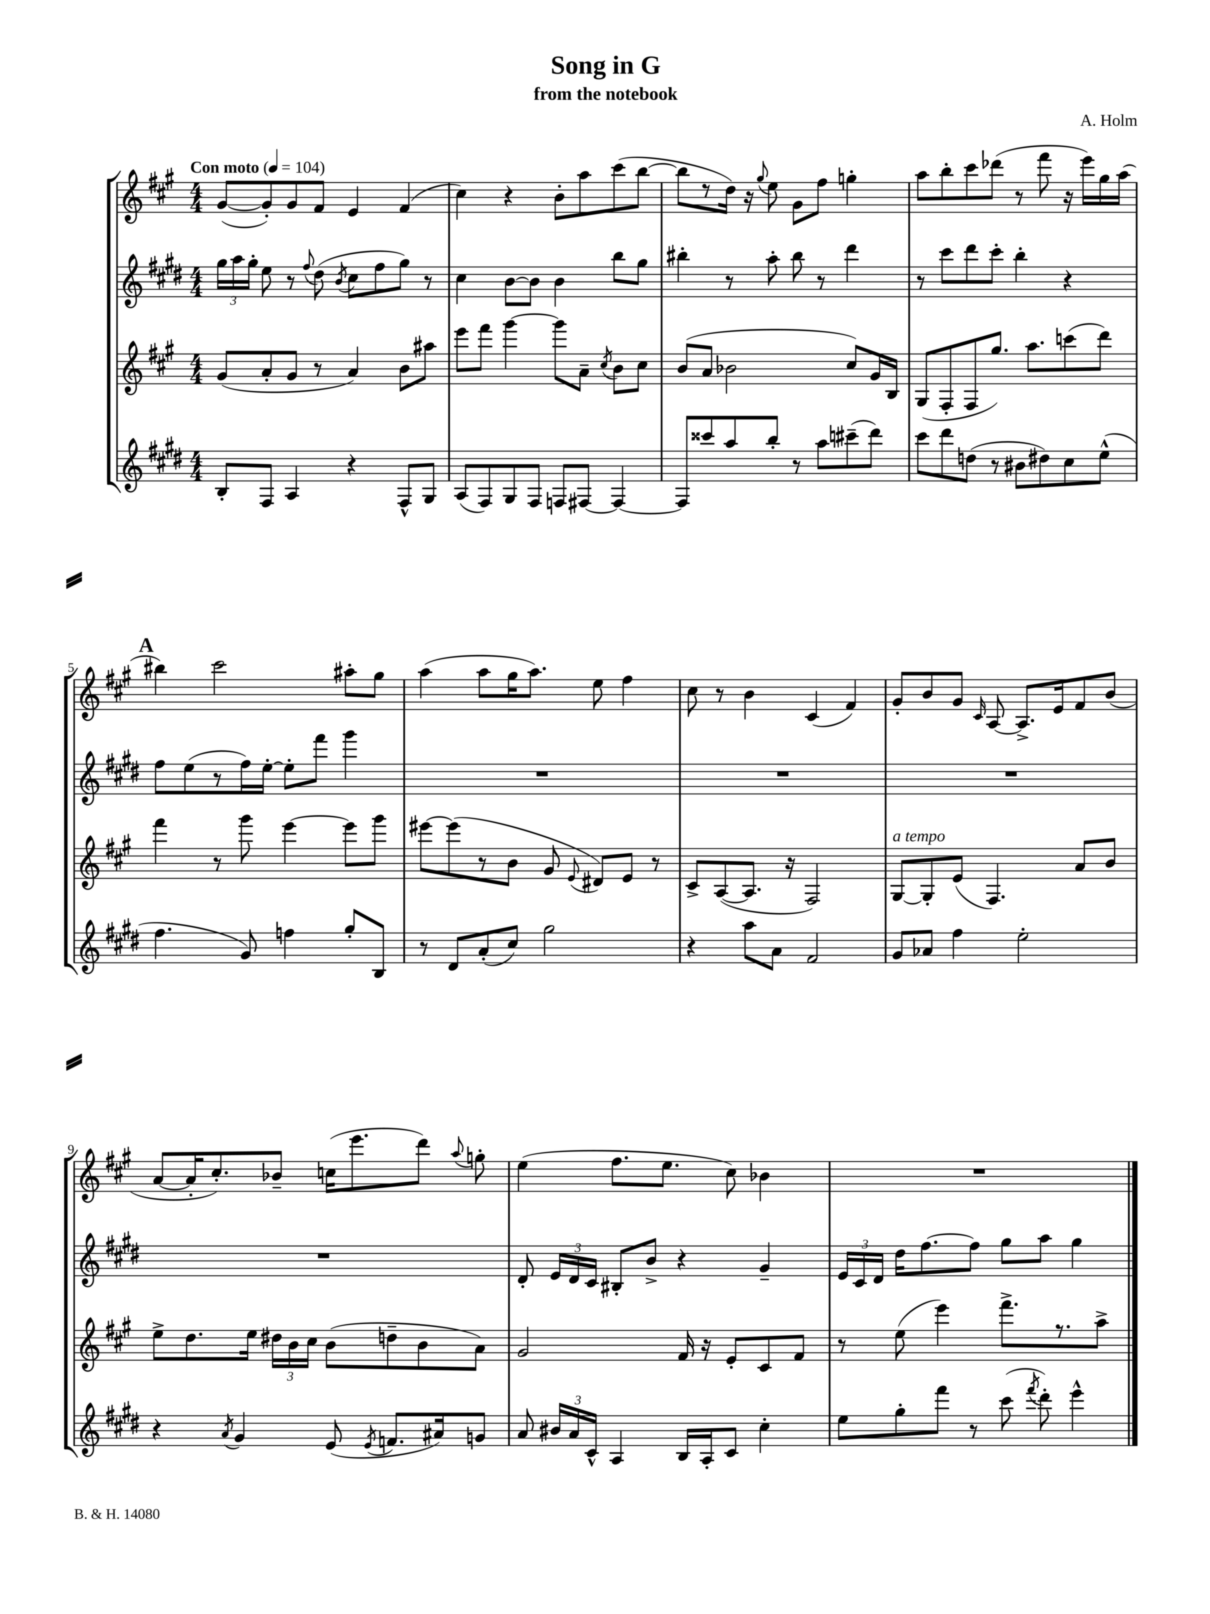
\header { title = "Song in G" composer = "A. Holm" subtitle = "from the notebook" }
<<
\new StaffGroup <<
\new Staff = "s0" {
    \clef treble \key a \major \numericTimeSignature \time 4/4 \tempo "Con moto" 4 = 104
    \autoBeamOff gis'8[~( gis'8-.) gis'8 fis'8] e'4 fis'4( |
    cis''4) r4 b'8[-. a''8 cis'''8( b''8]~ |
    b''8[ r8 d''16]) r16 \appoggiatura { gis''8 } e''8 gis'8[ fis''8] g''4-. |
    a''8[ b''8-. cis'''8 des'''8]( r8 fis'''8 r16 e'''16[) gis''16 a''16]( |
    \mark \markup { \bold "A" } bis''4) cis'''2 ais''8[-. gis''8] |
    a''4( a''8[ gis''16 a''8.]) e''8 fis''4 |
    cis''8 r8 b'4 cis'4( fis'4) |
    gis'8[-. b'8 gis'8] \grace { cis'16 } a8~ a8.[-> e'16 fis'8 b'8]( |
    a'8[~ a'16-. cis''8.-.) bes'8]-- c''16[( e'''8. d'''8]) \appoggiatura { a''8 } g''8-. |
    e''4( fis''8.[ e''8.] cis''8) bes'4 |
    R1 \bar "|." |
}
\new Staff = "s1" {
    \clef treble \key e \major \numericTimeSignature \time 4/4
    \autoBeamOff \tuplet 3/2 { gis''16[ a''16 gis''16]-. } e''8 r8 \appoggiatura { fis''8 } dis''8( \acciaccatura { b'8 } cis''8[ fis''8 gis''8]) r8 |
    cis''4 b'8[~ b'8] b'4 b''8[ gis''8] |
    bis''4-. r8 a''8-. bis''8 r8 dis'''4 |
    r8 cis'''8[ dis'''8 cis'''8]-. b''4-. r4 |
    \mark \markup { \bold "A" } fis''8[ e''8( r8 fis''16) e''16]~-. e''8[-. fis'''8] gis'''4 |
    R1 |
    R1 |
    R1 |
    R1 |
    dis'8-. \tuplet 3/2 { e'16[ dis'16 cis'16] } bis8[-. b'8]-> r4 gis'4-- |
    \tuplet 3/2 { e'16[ cis'16 dis'16] } dis''16[ fis''8.~ fis''8] gis''8[ a''8] gis''4 \bar "|." |
}
\new Staff = "s2" {
    \clef treble \key a \major \numericTimeSignature \time 4/4
    \autoBeamOff gis'8[( a'8-. gis'8] r8 a'4) b'8[ ais''8] |
    e'''8[ fis'''8] gis'''4~ gis'''8[ a'8]-- \acciaccatura { cis''8 } b'8[ cis''8] |
    b'8[( a'8] bes'2 cis''8[) gis'16 b16] |
    gis8[( fis8-. fis8 gis''8.]) a''8.[ c'''8( d'''8]) |
    \mark \markup { \bold "A" } fis'''4 r8 gis'''8 e'''4~ e'''8[ gis'''8] |
    eis'''8[~ eis'''8( r8 b'8] gis'8 \appoggiatura { e'8 } dis'8[) e'8] r8 |
    cis'8[-> a8~( a8.] r16 fis2) |
    gis8[~^\markup { \italic "a tempo" } gis8-. e'8]( fis4.) a'8[ b'8] |
    e''8[-> d''8. e''16] \tuplet 3/2 { dis''16[ b'16 cis''16] } b'8[( d''8-- b'8 a'8]) |
    gis'2 fis'16 r16 e'8[-. cis'8 fis'8] |
    r8 e''8( e'''4) fis'''8.[-> r8. a''8]-> \bar "|." |
}
\new Staff = "s3" {
    \clef treble \key e \major \numericTimeSignature \time 4/4
    \autoBeamOff b8[-. fis8] a4 r4 fis8[-^ gis8] |
    a8[( fis8) gis8 fis8] f8[ fis8]~ fis4~ |
    fis8[ cisis'''8 a''8 b''8]-. r8 a''8[ cis'''8--( dis'''8]) |
    cis'''8[ dis'''8 d''8]( r8 bis'8[ dis''8) cis''8 e''8]-^( |
    \mark \markup { \bold "A" } fis''4. gis'8) f''4 gis''8[-. b8] |
    r8 dis'8[ a'8-.( cis''8]) gis''2 |
    r4 a''8[ a'8] fis'2 |
    gis'8[ aes'8] fis''4 e''2-. |
    r4 \acciaccatura { a'8 } gis'4 e'8( \acciaccatura { e'8 } f'8.[ ais'16) g'8] |
    a'8 \tuplet 3/2 { bis'16[ a'16 cis'16]-^ } a4 b16[ a16-. cis'8] cis''4-. |
    e''8[ gis''8-. fis'''8] r8 cis'''8( \acciaccatura { fis'''8 } dis'''8-.) e'''4-^ \bar "|." |
}
>>
>>
